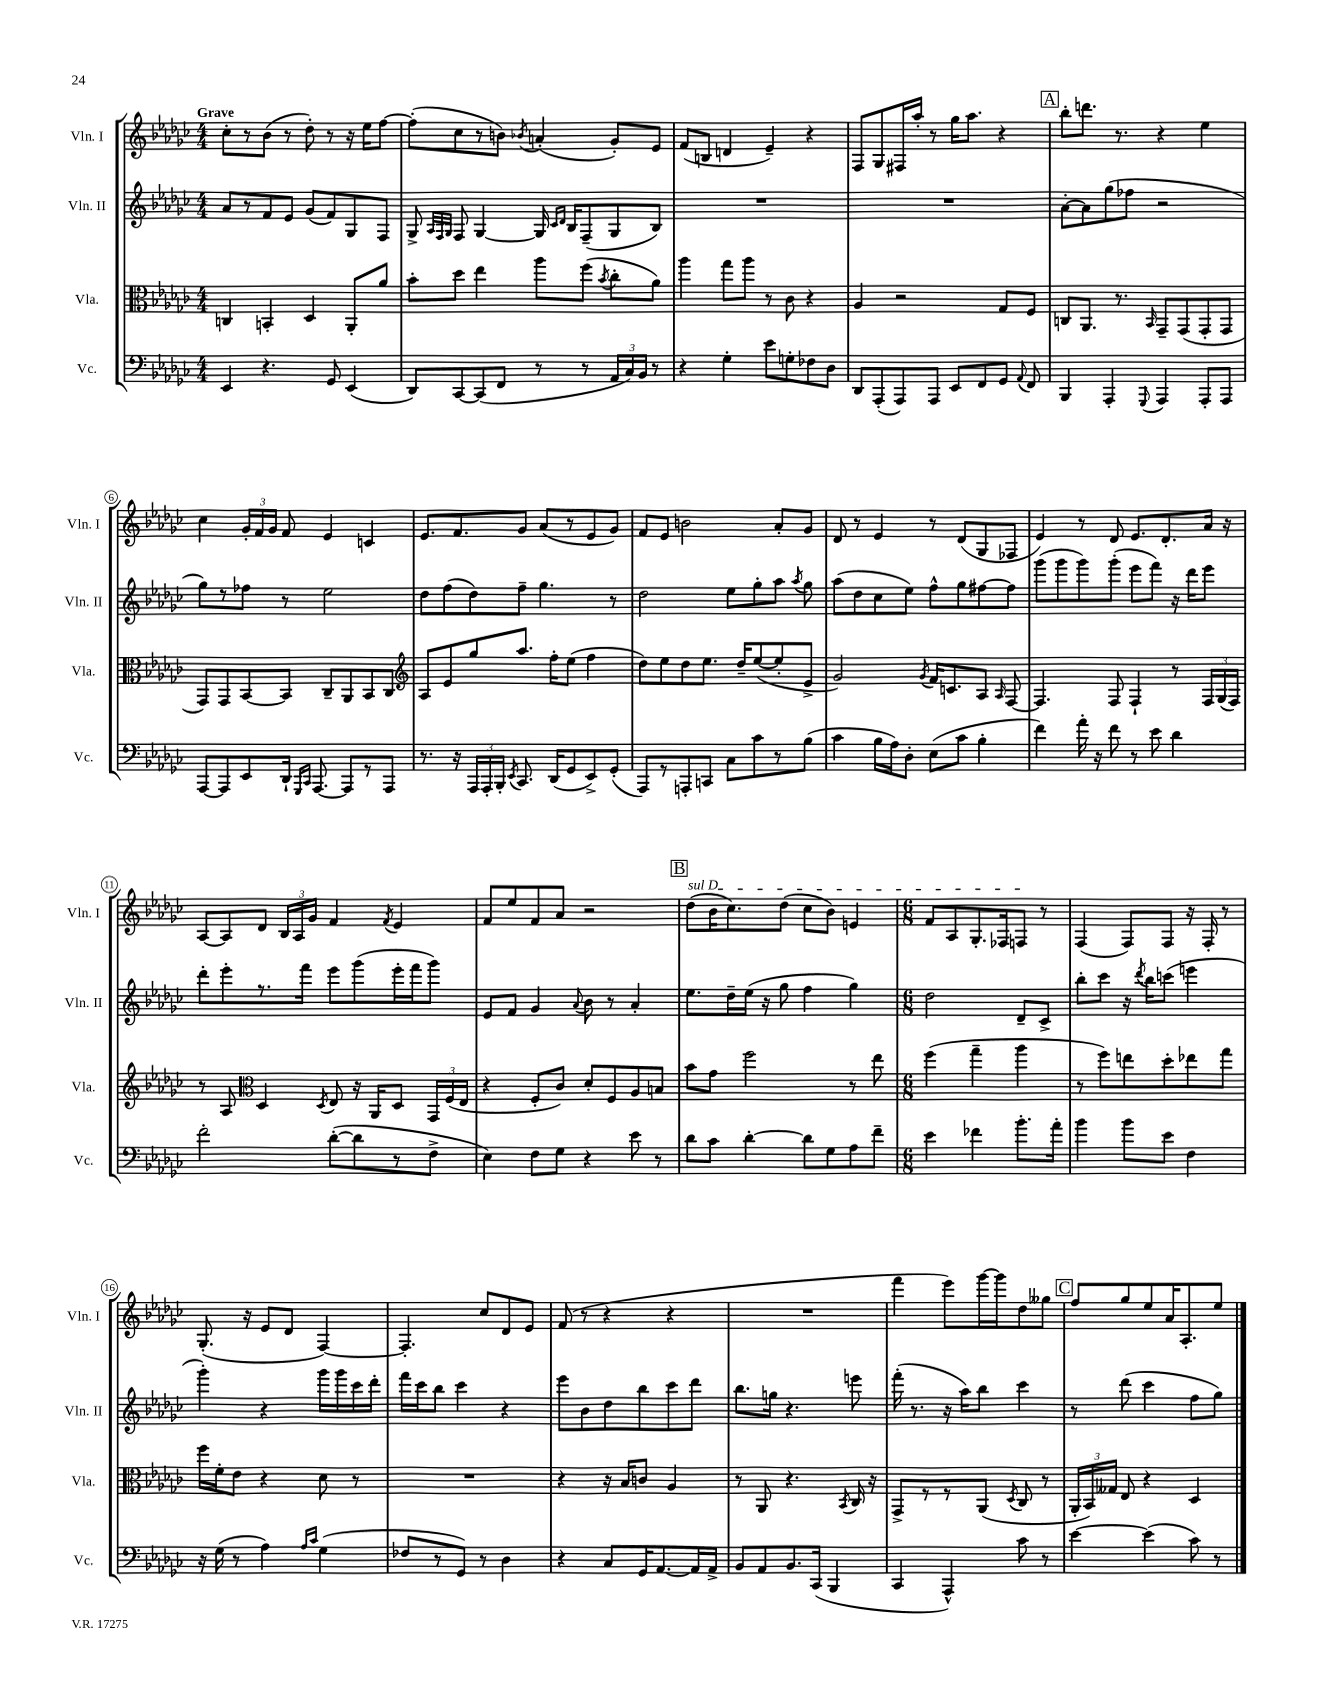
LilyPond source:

<<
\new StaffGroup <<
\new Staff = "s0" \with { instrumentName = "Vln. I" shortInstrumentName = "Vln. I" } {
    \clef treble \key ges \major \numericTimeSignature \time 4/4 \tempo "Grave"
    \autoBeamOff ces''8[-. r8 bes'8]( r8 des''8-.) r8 r16 ees''16[ f''8]~ |
    f''8[-.( ces''8 r8 b'8]) \acciaccatura { bes'8 } a'4-.( ges'8[-.) ees'8] |
    f'8[( b8] d'4 ees'4--) r4 |
    f8[ ges8 fis16 aes''16]-. r8 ges''16[ aes''8.] r4 |
    \mark \markup { \box "A" } bes''8[-. d'''8.] r8. r4 ees''4 |
    ces''4 \tuplet 3/2 { ges'16[-. f'16 ges'16] } f'8 ees'4 c'4 |
    ees'8.[ f'8. ges'8] aes'8[( r8 ees'8 ges'8]) |
    f'8[ ees'8] b'2 aes'8[-. ges'8] |
    des'8 r8 ees'4 r8 des'8[( ges8 fes8] |
    ees'4) r8 des'8 ees'8.[ des'8.-. aes'16] r16 |
    aes8[~ aes8 des'8] \tuplet 3/2 { bes16[ aes16 ges'16] } f'4 \acciaccatura { f'8 } ees'4 |
    f'8[ ees''8 f'8 aes'8] r2 |
    \mark \markup { \box "B" } \once \override TextSpanner.bound-details.left.text = \markup { \italic "sul D" } des''8[\startTextSpan( bes'16 ces''8.) des''8]( ces''8[ bes'8]) e'4 |
    \numericTimeSignature \time 6/8 f'8[ aes8 ges8.-. fes16 f8]\stopTextSpan r8 |
    f4( f8[) f8] r16 f16-. r8 |
    ges8.-.( r16 ees'8[ des'8] f4~) |
    f4.-. ces''8[ des'8 ees'8] |
    f'8( r8 r4 r4 |
    R2. |
    f'''4 ees'''8[) ges'''16~ ges'''16 des''8 geses''8] |
    \mark \markup { \box "C" } f''8[ ges''8 ees''8 aes'16 aes8.-. ees''8] \bar "|." |
}
\new Staff = "s1" \with { instrumentName = "Vln. II" shortInstrumentName = "Vln. II" } {
    \clef treble \key ges \major \numericTimeSignature \time 4/4
    \autoBeamOff aes'8[ r8 f'8 ees'8] ges'8[( f'8) ges8 f8] |
    ges8-> \grace { aes32[ f32 ges32] } f8 ges4~ ges16 \grace { ces'16[ des'16] } bes16[ f8--( ges8 bes8]) |
    R1 |
    R1 |
    \mark \markup { \box "A" } aes'8[~-. aes'8 ges''8( fes''8] r2 |
    ges''8[) r8 fes''8] r8 ees''2 |
    des''8[ f''8( des''8) f''8]-- ges''4. r8 |
    des''2 ees''8[ ges''8-. aes''8] \acciaccatura { aes''8 } ges''8 |
    aes''8[( des''8 ces''8 ees''8]) f''8[-^ ges''8 fis''8~ fis''8] |
    ges'''8[( ges'''8 ges'''8) ges'''8]-.( ees'''8[ f'''8]) r16 des'''16[ ees'''8] |
    des'''8[-. ees'''8-. r8. f'''16] ees'''8[ ges'''8( ees'''16-. f'''16 ges'''8]) |
    ees'8[ f'8] ges'4 \appoggiatura { aes'8 } bes'8 r8 aes'4-. |
    \mark \markup { \box "B" } ees''8.[ des''16-- ees''16]( r16 ges''8 f''4 ges''4) |
    \numericTimeSignature \time 6/8 des''2 des'8[-- ces'8]-> |
    bes''8[-. ces'''8] r16 \acciaccatura { des'''8 } bes''16[ c'''8]( e'''4 |
    ges'''4-.) r4 ges'''16[ ges'''16 ces'''16 des'''16]-. |
    f'''16[ ces'''16 bes''8] ces'''4 r4 |
    ees'''8[ bes'8 des''8 bes''8 ces'''8 des'''8] |
    bes''8.[ g''16] r4. e'''8 |
    f'''16-.( r8. r16 aes''16[) bes''8] ces'''4 |
    \mark \markup { \box "C" } r8 des'''8( ces'''4 f''8[ ges''8]) \bar "|." |
}
\new Staff = "s2" \with { instrumentName = "Vla." shortInstrumentName = "Vla." } {
    \clef alto \key ges \major \numericTimeSignature \time 4/4
    \autoBeamOff c4 b,4-. des4 aes,8[-. aes'8] |
    bes'8[-. des''8] ees''4 aes''8[ f''8]( \acciaccatura { bes'8 } ces''8[-. aes'8]) |
    aes''4 ges''8[ aes''8] r8 ces'8 r4 |
    aes4 r2 ges8[ f8] |
    \mark \markup { \box "A" } c8[ aes,8.] r8. \grace { bes,16 } ges,8[-- ges,8( ges,8-. ges,8] |
    ges,8[) ges,8 bes,8~ bes,8] ces8[-- aes,8 bes,8 ces8] |
    \clef treble aes8[ ees'8 ges''8 aes''8.] f''16[-. ees''8]( f''4 |
    des''8[) ees''8 des''8 ees''8.] des''16[-- ees''8~( ees''8-. ees'8]-> |
    ges'2) \acciaccatura { ges'8 } f'16[ c'8. aes8] \grace { aes16 } f8~ |
    f4. f8 f4-! r8 \tuplet 3/2 { f16[ ges16( f16]) } |
    r8 aes8 \clef alto des4 \acciaccatura { des8 } ees8 r16 aes,16[ des8] \tuplet 3/2 { ges,16[ f16( ees16] } |
    r4 f8[-. ces'8]) des'8[-. f8 aes8 b8] |
    \mark \markup { \box "B" } bes'8[ ges'8] f''2 r8 ees''8 |
    \numericTimeSignature \time 6/8 f''4( ges''4-- aes''4 |
    r8 f''8[) e''8 des''8-. ees''8 ges''8] |
    f''16[ f'16-. ees'8] r4 des'8 r8 |
    R2. |
    r4 r16 bes16[ c'8] aes4 |
    r8 aes,8 r4. \acciaccatura { bes,8 } ces16 r16 |
    ges,8[-> r8 r8 aes,8]( \acciaccatura { des8 } ces8 r8 |
    \mark \markup { \box "C" } \tuplet 3/2 { aes,16[-. bes,16) geses16] } ees8 r4 des4 \bar "|." |
}
\new Staff = "s3" \with { instrumentName = "Vc." shortInstrumentName = "Vc." } {
    \clef bass \key ges \major \numericTimeSignature \time 4/4
    \autoBeamOff ees,4 r4. ges,8 ees,4( |
    des,8[) ces,8~ ces,8( f,8] r8 r8 \tuplet 3/2 { aes,16[ ces16) bes,16] } r8 |
    r4 ges4-. ees'8[ g8-. fes8 des8] |
    des,8[ aes,,8-.( aes,,8) aes,,8] ees,8[ f,8 ges,8] \appoggiatura { aes,8 } f,8 |
    \mark \markup { \box "A" } bes,,4 aes,,4-. \appoggiatura { ges,,8 } aes,,4 aes,,8[-. aes,,8] |
    aes,,8[~ aes,,8 ees,8 des,16]-! \grace { ges,,16[ ces,16] } aes,,8.~ aes,,8[ r8 aes,,8] |
    r8. r16 \tuplet 3/2 { aes,,16[ aes,,16-. bes,,16]-. } \acciaccatura { ees,8 } ces,8. des,16[( ges,8 ees,8->) ges,8]-.( |
    aes,,8[) r8 a,,8-. c,8] ces8[ ces'8 r8 bes8]( |
    ces'4 bes16[ aes16) des8]-. ees8[( ces'8] bes4-. |
    f'4) aes'16-. r16 f'8 r8 ees'8 des'4 |
    f'2-. des'8[~-.( des'8 r8 f8]-> |
    ees4) f8[ ges8] r4 ees'8 r8 |
    \mark \markup { \box "B" } des'8[ ces'8] des'4~-. des'8[ ges8 aes8 f'8]-- |
    \numericTimeSignature \time 6/8 ees'4 fes'4 bes'8.[-. aes'16]-. |
    bes'4 bes'8[ ees'8] f4 |
    r16 ges16( r8 aes4) \grace { aes16[ ces'16] } ges4( |
    fes8[ r8 ges,8]) r8 des4 |
    r4 ces8[ ges,16 aes,8.~ aes,16 aes,16]-> |
    bes,8[ aes,8 bes,8. ces,16]( bes,,4 |
    ces,4 aes,,4-^) ces'8 r8 |
    \mark \markup { \box "C" } ees'4~ ees'4( ces'8) r8 \bar "|." |
}
>>
>>
\layout { \context { \Score \override BarNumber.stencil = #(make-stencil-circler 0.1 0.3 ly:text-interface::print) } }
